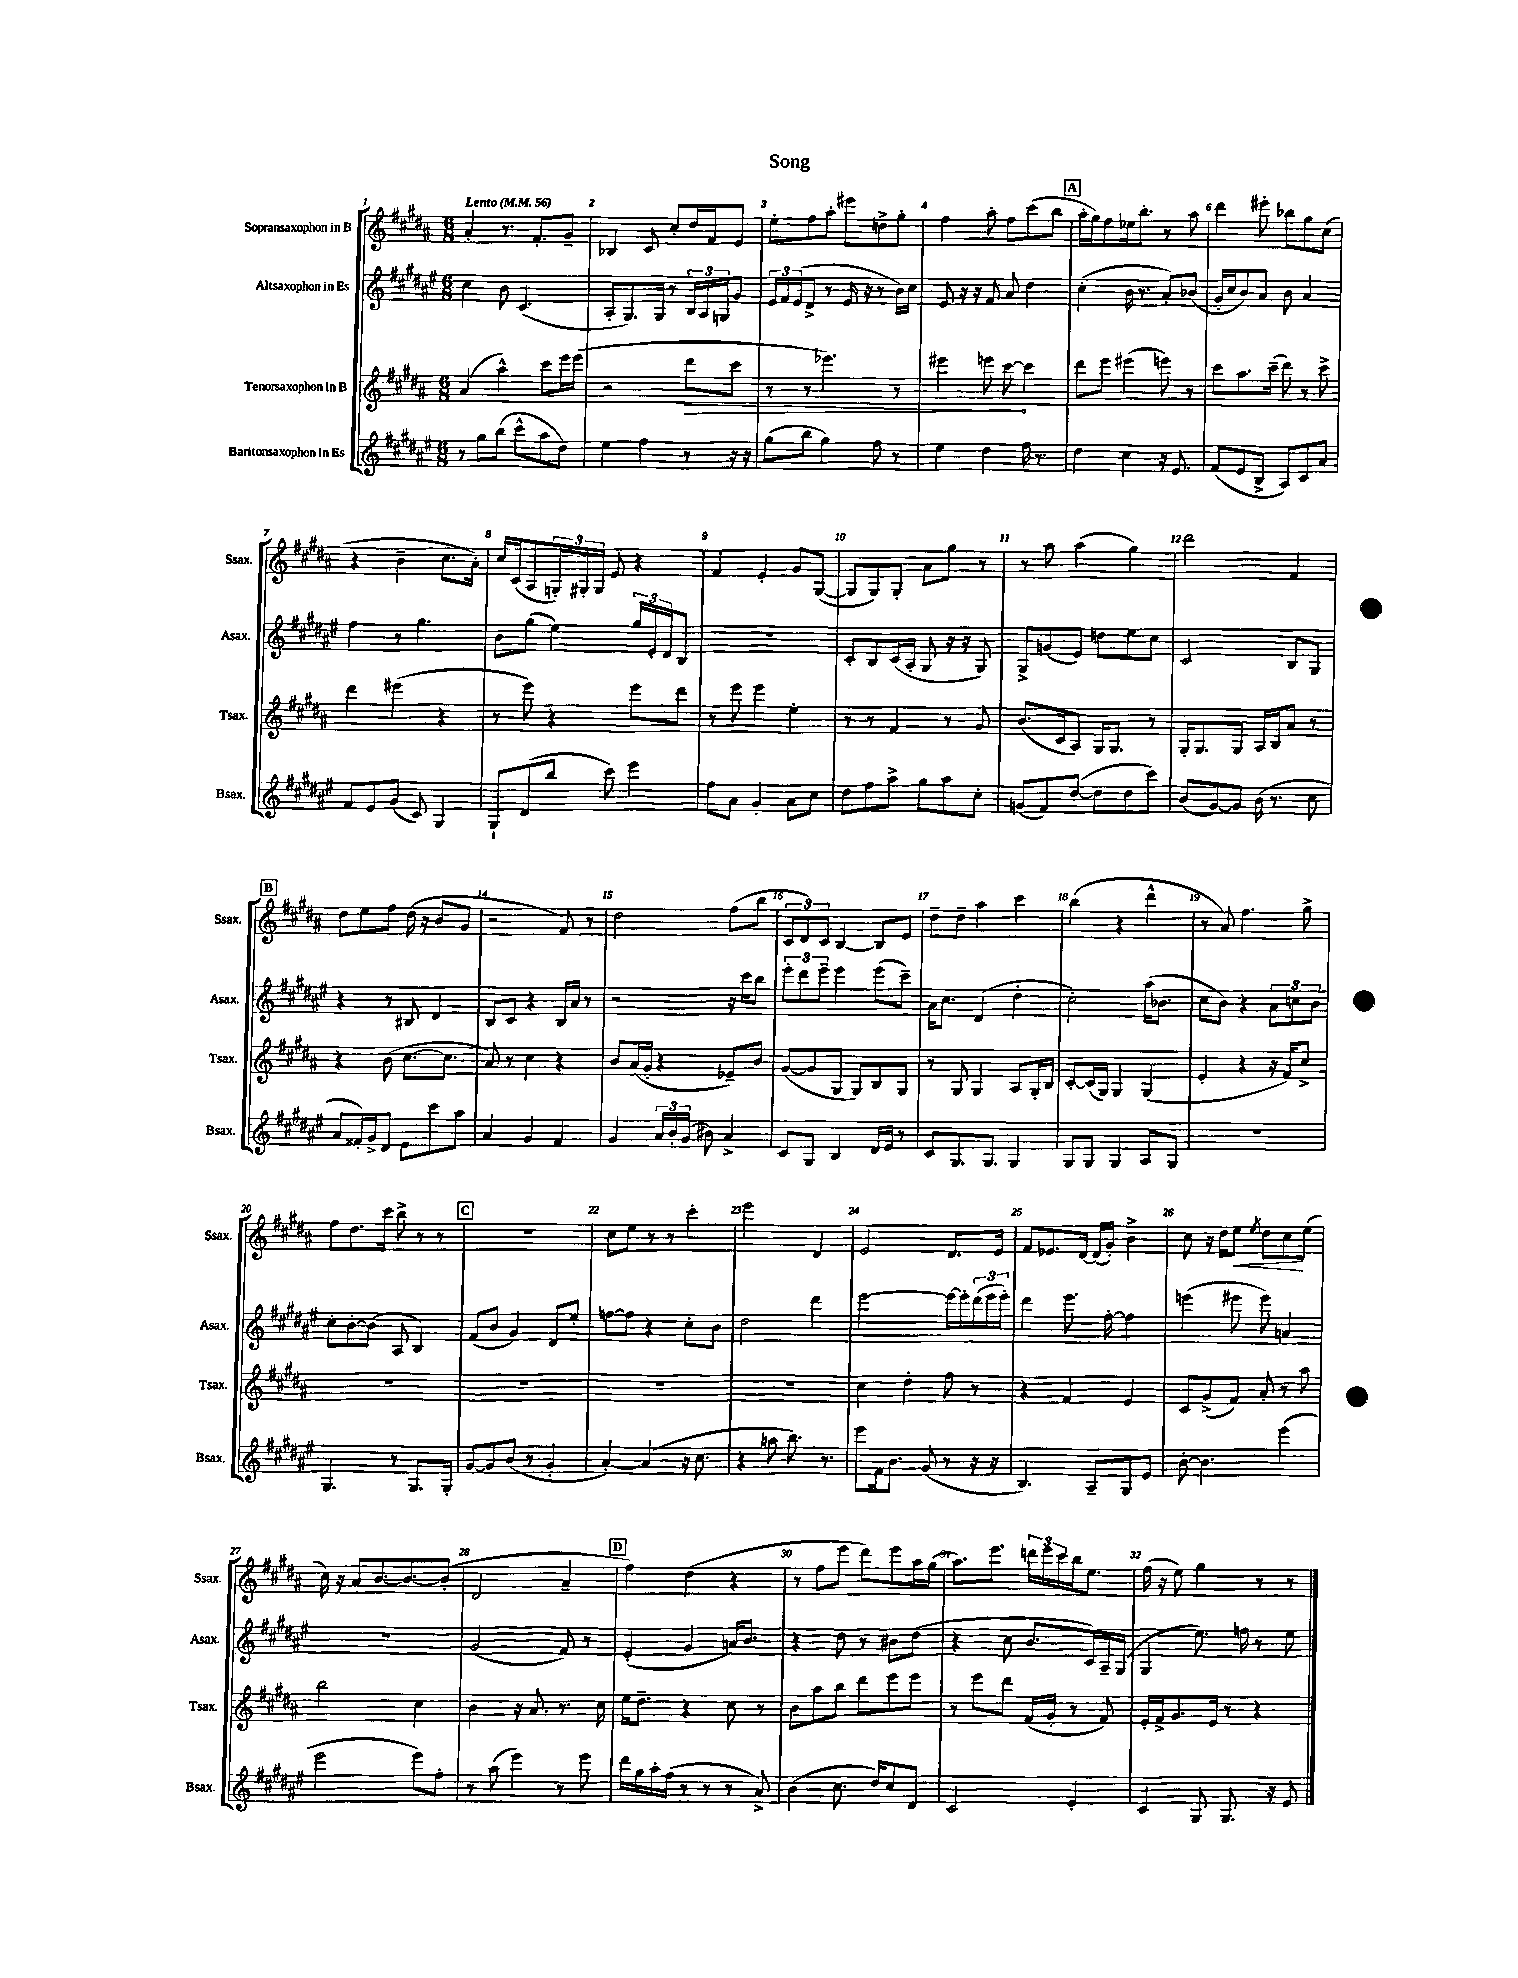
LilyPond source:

\header { title = "Song" }
<<
\new StaffGroup <<
\new Staff = "s0" \with { instrumentName = "Sopransaxophon in B" shortInstrumentName = "Ssax." } {
    \clef treble \key b \major \numericTimeSignature \time 6/8 \tempo "Lento" 4 = 56
    ais'4-. r8. fis'8.-. gis'8-- |
    bes4 cis'8 cis''8-. dis''16 fis'16 e'8 |
    e''8-. fis''8 ais''8-. eis'''8 d''8-> gis''8-. |
    fis''4 ais''8-. fis''8 cis'''8( b''8 |
    \mark \markup { \box "A" } ais''16-. gis''16) fis''8 ees''16 b''8.-. r8 ais''8 |
    dis'''4 eis'''8-. bes''8 gis''8 cis''8( |
    r4 b'4-- cis''8. ais'16-.) |
    cis''16 cis'16( ais8 \tuplet 3/2 { g16-.) gis16-. gis16 } e'8 r4 |
    fis'4 e'4-. gis'8 gis8~( |
    gis8 gis8) gis8-. ais'8 gis''8 r8 |
    r8 ais''8 ais''4( gis''4) |
    dis'''2 fis'4 |
    \mark \markup { \box "B" } dis''8 e''8 fis''8 dis''16( r16 b'8 gis'8 |
    r2 fis'8) r8 |
    dis''2 fis''8( b''8 |
    \tuplet 3/2 { cis'8 dis'8) cis'8 } b4~ b8 e'8 |
    dis''8-- dis''8-- ais''4 cis'''4 |
    b''4( r4 dis'''4-^ |
    r8 ais'8) fis''4. gis''8-> |
    fis''8 dis''8. cis'''16 b''8-> r8 r8 |
    \mark \markup { \box "C" } R2. |
    cis''8 e''8 r8 r8 cis'''4-. |
    e'''2 dis'4 |
    e'2 dis'8. e'16 |
    fis'8 ees'8. dis'16~ dis'16( gis'16-.) b'4-> |
    cis''8 r16 dis''16 e''8\< \acciaccatura { e''8 } dis''8 cis''8\! e''8( |
    cis''16) r16 ais'8 b'8.~ b'8.~ b'8-.( |
    dis'2 ais'4-- |
    \mark \markup { \box "D" } fis''4) dis''4( r4 |
    r8 fis''8 e'''8 dis'''8) e'''8 ais''16 gis''16( |
    ais''8.) e'''8. \tuplet 3/2 { d'''16 e'''16 cis'''16 } b''16 e''8. |
    fis''16( r16 e''8) gis''4 r8 r8 \bar "|." |
}
\new Staff = "s1" \with { instrumentName = "Altsaxophon in Es" shortInstrumentName = "Asax." } {
    \clef treble \key fis \major \numericTimeSignature \time 6/8
    cis''4 b'8 cis'4.( |
    ais8-. gis8.) gis16 r8 \tuplet 3/2 { b16 ais16 g16 } gis'8 |
    \tuplet 3/2 { eis'16 fis'16 eis'16( } dis'8-> r8 eis'16 r16 r8 b'16) cis''16 |
    eis'8 r16 r16 fis'8 ais'8 dis''4 |
    \mark \markup { \box "A" } cis''4-.( b'16 r8. ais'8-.) bes'8( |
    gis'16-. cis''16 b'8) ais'8 b'8 ais'4 |
    fis''4 r8 gis''4. |
    b'8 gis''8( eis''4) \tuplet 3/2 { gis''16 eis'16-. dis'16 } b8 |
    R2. |
    cis'8-. b8 cis'16( ais16-. gis8 r16 r16 gis8) |
    gis8-> g'8( eis'8) d''8 eis''8 cis''8 |
    cis'2 b8 gis8 |
    \mark \markup { \box "B" } r4 r8 bis8 dis'4 |
    b8 cis'8 r4 b16 ais'16 r8 |
    r2 r16 cis'''16 b''8 |
    \tuplet 3/2 { eis'''8-. dis'''8 eis'''8-- } eis'''4 eis'''8( cis'''8--) |
    ais'16 cis''8. dis'4( dis''4-. |
    cis''2-.) ais''16( bes'8. |
    cis''8 b'8) r4 \tuplet 3/2 { ais'8 c''8 b'8 } |
    cis''8-. b'8~-. b'8( ais8 b4) |
    \mark \markup { \box "C" } fis'8( b'8 gis'4) dis'8 eis''8-. |
    f''8~ f''8 r4 cis''8-. b'8 |
    dis''2 dis'''4 |
    eis'''2~ eis'''16~ eis'''16-. \tuplet 3/2 { dis'''16( eis'''16 eis'''16-.) } |
    dis'''4 eis'''8. fis''16~-. fis''4 |
    e'''4( eis'''8 eis'''8) a'4 |
    R2. |
    gis'2( fis'8) r8 |
    \mark \markup { \box "D" } eis'4-.( gis'4 a'16) b'8. |
    r4 dis''8 r8 bis'8 dis''8( |
    r4 cis''8 b'8. cis'16) ais16-- gis16( |
    gis4 eis''8.) f''16 r8 eis''8 \bar "|." |
}
\new Staff = "s2" \with { instrumentName = "Tenorsaxophon in B" shortInstrumentName = "Tsax." } {
    \clef treble \key b \major \numericTimeSignature \time 6/8
    ais'4( ais''4-^) cis'''8 e'''16 e'''16( |
    r2 \once \override Hairpin.circled-tip = ##t dis'''8\> cis'''8 |
    r8 r8 ees'''4.) r8 |
    eis'''4 e'''8 cis'''8~\! cis'''4 |
    \mark \markup { \box "A" } dis'''8 e'''8 eis'''4( e'''8) r8 |
    cis'''8 ais''8. cis'''16--( dis'''8) r8 cis'''8-> |
    dis'''4 eis'''4( r4 |
    r8 e'''8) r4 e'''8 dis'''8 |
    r8 e'''8 e'''4 e''4-. |
    r8 r8 fis'4 r8 gis'8 |
    b'8.( cis'16 ais8) gis16 gis8. r8 |
    gis16-. gis8. gis8 ais16 b16 ais'8 r8 |
    \mark \markup { \box "B" } r4 b'8( cis''8.~ cis''8. |
    ais'8) r8 cis''4 r4 |
    b'8 ais'16( gis'16-. r4 ees'8--) b'8 |
    gis'8~( gis'8 gis8 gis8) b8 gis8 |
    r8 gis8 gis4 ais8 gis16-. b16 |
    cis'8~-. cis'16( gis16) gis4 gis4( |
    e'4-. r4 r16 fis'16) cis''8-> |
    R2. |
    \mark \markup { \box "C" } R2. |
    R2. |
    R2. |
    cis''4 dis''4-. fis''8 r8 |
    r4 fis'4 e'4 |
    cis'8 gis'8->( fis'8) ais'8-. r8 ais''8 |
    b''2 cis''4 |
    b'4 r16 ais'8. r8. cis''16 |
    \mark \markup { \box "D" } e''16 dis''8.-- r4 cis''8 r8 |
    b'8 ais''8 b''8 dis'''8 e'''8 e'''8 |
    r8 e'''8 dis'''8 fis'16( gis'16-. r8 fis'8) |
    e'16-. fis'16-> gis'8. e'16 r8 r4 \bar "|." |
}
\new Staff = "s3" \with { instrumentName = "Baritonsaxophon in Es" shortInstrumentName = "Bsax." } {
    \clef treble \key fis \major \numericTimeSignature \time 6/8
    r8 gis''8 b''8( cis'''8-^ ais''8 dis''8) |
    eis''4 fis''4 r8 r16 r16 |
    gis''8( b''8 gis''4) fis''8 r8 |
    eis''4 dis''4 fis''16 r8. |
    \mark \markup { \box "A" } dis''4 cis''4 r16 eis'8. |
    fis'8( eis'8 b8-> ais8) cis'8 ais'8 |
    fis'8 eis'8 gis'8( cis'8) gis4 |
    gis8-! dis'8( b''8 cis'''8) eis'''4 |
    fis''8 ais'8 gis'4-. ais'8 cis''8 |
    dis''8 fis''8 ais''8-> gis''8 ais''8 cis''8-. |
    g'8( fis'8) dis''8~( dis''8 dis''8 cis'''8) |
    b'8( gis'8~) gis'8 b'16( r8. cis''8 |
    \mark \markup { \box "B" } ais'8 fisis'16-.) gis'16-> dis'8 eis'8 cis'''8 ais''8 |
    ais'4 gis'4 fis'4 |
    gis'4 \tuplet 3/2 { ais'16 b'16-. gis'16( } bis'8) ais'4-> |
    cis'8 gis8 b4 dis'16 eis'16 r8 |
    cis'8 gis8. gis8. gis4 |
    gis8 gis8 gis4 ais8 gis8 |
    R2. |
    gis4. r8 gis8. gis16-. |
    \mark \markup { \box "C" } gis'8~ gis'8 b'8( r8 gis'4-. |
    ais'4~-.) ais'4( r16 cis''8. |
    r4 a''8 b''8.) r8. |
    eis'''8 fis'16 b'8. gis'8( r8 r16 r16 |
    b4.) ais8-- gis8 eis'8 |
    b'8~-. b'4. eis'''4( |
    eis'''2 eis'''8) fis''8-. |
    r8 ais''8( eis'''4) r8 eis'''8 |
    \mark \markup { \box "D" } dis'''16 gis''16 ais''16-. fis''16( r8 r8 r8 ais'8->) |
    b'4( cis''8. dis''16) cis''8 dis'8 |
    cis'2 eis'4-. |
    cis'4 gis8 gis8. r16 eis'8 \bar "|." |
}
>>
>>
\layout { \context { \Score \override BarNumber.break-visibility = ##(#f #t #t) barNumberVisibility = #all-bar-numbers-visible } }
